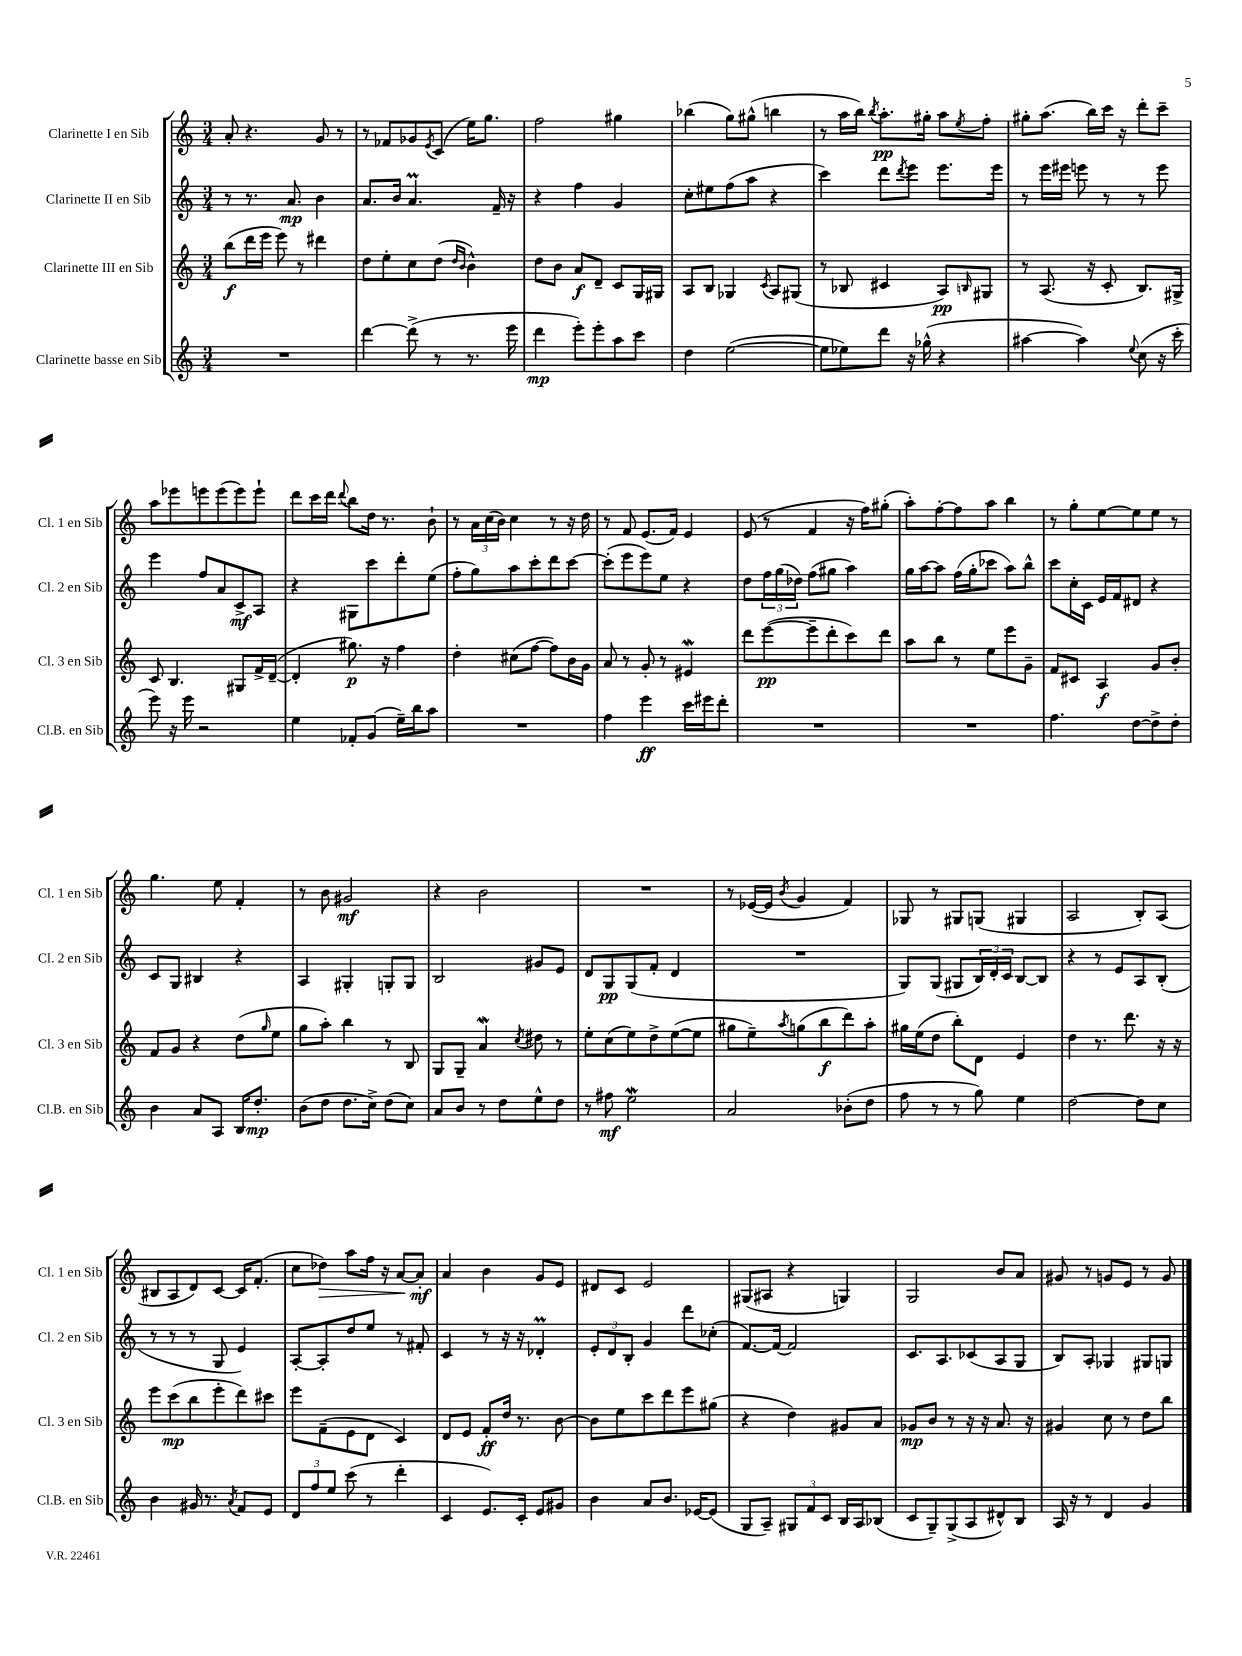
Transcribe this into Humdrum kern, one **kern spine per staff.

**kern	**dynam	**kern	**dynam	**kern	**dynam	**kern	**dynam
*part4	*part4	*part3	*part3	*part2	*part2	*part1	*part1
*staff4	*staff4	*staff3	*staff3	*staff2	*staff2	*staff1	*staff1
*I"Clarinette basse en Sib	*	*I"Clarinette III en Sib	*	*I"Clarinette II en Sib	*	*I"Clarinette I en Sib	*
*I'Cl.B. en Sib	*	*I'Cl. 3 en Sib	*	*I'Cl. 2 en Sib	*	*I'Cl. 1 en Sib	*
*clefG2	*	*clefG2	*	*clefG2	*	*clefG2	*
*k[]	*	*k[]	*	*k[]	*	*k[]	*
*M3/4	*	*M3/4	*	*M3/4	*	*M3/4	*
=45	=45	=45	=45	=45	=45	=45	=45
2.r	.	(8bb\L	f	8r	.	8a'/	.
.	.	16ddd\L	.	8.r	.	4.r	.
.	.	16eee\JJ	.	.	.	.	.
.	.	8eee\)	.	.	.	.	.
.	.	.	.	8.a/	mp	.	.
.	.	8r	.	.	.	.	.
.	.	4ddd#X\	.	4b\	.	8g/	.
.	.	.	.	.	.	8r	.
=46	=46	=46	=46	=46	=46	=46	=46
[4ddd\	.	8dd\L	.	8.a/L	.	8r	.
.	.	8ee'\	.	.	.	8f-X/L	.
.	.	.	.	16b/Jk	.	.	.
(8ddd^\]	.	8cc\	.	4.aM/	.	8g-X/	.
.	.	.	.	.	.	8qe/	.
8r	.	(8dd\J	.	.	.	(8c/J	.
.	.	16qqdd/LL	.	.	.	.	.
.	.	16qqb/JJ	.	.	.	.	.
8.r	.	4b^^\)	.	.	.	16ee\KL)	.
.	.	.	.	.	.	8.gg\J	.
.	.	.	.	16f~/	.	.	.
16eee\	.	.	.	16r	.	.	.
=47	=47	=47	=47	=47	=47	=47	=47
4ddd\	mp	8dd\L	.	4r	.	2ff\	.
.	.	8b\J	.	.	.	.	.
8eee'\L)	.	8a/L	f	4ff\	.	.	.
8eee'\	.	8d~/J	.	.	.	.	.
8aa\	.	8c/L	.	4g/	.	4gg#X\	.
8ccc\J	.	16G/L	.	.	.	.	.
.	.	16G#X/JJ	.	.	.	.	.
=48	=48	=48	=48	=48	=48	=48	=48
4dd\	.	8A/L	.	8cc'\L	.	(4bb-X\	.
.	.	8B/J	.	8ee#X\	.	.	.
([2ee\	.	4G-X/	.	(8ff\	.	8gg\L)	.
.	.	.	.	8aa\J	.	(8gg#X^^\J	.
.	.	8qc/	.	.	.	.	.
.	.	8A/L	.	4r	.	4bbn\	.
.	.	(8G#X/J	.	.	.	.	.
=49	=49	=49	=49	=49	=49	=49	=49
8ee\L]	.	8r	.	4ccc\)	.	8r	.
8ee-X\)	.	8B-X/	.	.	.	16aa\LL	.
.	.	.	.	.	.	16bb\JJ)	.
.	.	.	.	.	.	8qbb/	.
8ddd\J	.	4c#X/	.	8ddd\L	.	8.aa'\L	pp
.	.	.	.	8qddd/	.	.	.
16r	.	.	.	8eee\J	.	.	.
(16gg-X^^\	.	.	.	.	.	16gg#X'\Jk	.
4r	.	8A/L)	pp	8.eee\L	.	8aa\L	.
.	.	16qqBn/	.	.	.	8qee/	.
.	.	8G#X/J	.	.	.	8ff'\J	.
.	.	.	.	16eee\Jk	.	.	.
=50	=50	=50	=50	=50	=50	=50	=50
[4aa#X\	.	8r	.	8r	.	8gg#X'\L	.
.	.	(8.A/	.	16eee\LL	.	(8.aa\J	.
.	.	.	.	16eee#X\JJ	.	.	.
4aa#\])	.	.	.	8eeen\	.	.	.
.	.	16r	.	.	.	16bb\LL)	.
.	.	8c'/	.	8r	.	16ccc\JJ	.
.	.	.	.	.	.	16r	.
8qqee/	.	.	.	.	.	.	.
(8cc\	.	8.B/L)	.	8r	.	8ddd'\L	.
16r	.	.	.	8eee\	.	8ccc~\J	.
16ccc'\	.	16G#X^/Jk	.	.	.	.	.
!!LO:LB:g=z
=51	=51	=51	=51	=51	=51	=51	=51
8eee\)	.	8c/	.	4eee\	.	8aa\L	.
16r	.	4.B/	.	.	.	8eee-X\	.
16eee\	.	.	.	.	.	.	.
2r	.	.	.	8ff/L	.	8eeen\	.
.	.	.	.	8a/	.	(8eee\	.
.	.	8G#X/L	.	8c^/	mf	8eee\)	.
.	.	16f^/L	.	8A/J	.	8eee`\J	.
.	.	([16d~/JJ	.	.	.	.	.
=52	=52	=52	=52	=52	=52	=52	=52
4ee\	.	4d'/]	.	4r	.	8ddd\L	.
.	.	.	.	.	.	16ccc\L	.
.	.	.	.	.	.	16ddd\JJ	.
.	.	.	.	.	.	8qqddd/	.
8f-X'/L	.	8.gg#X\)	p	8G#X\L	.	8bb\L	.
(8g/J	.	.	.	8ccc\	.	16dd\Jk	.
.	.	16r	.	.	.	8.r	.
16ee~\LL)	.	4ff\	.	8ddd'\	.	.	.
16bb\J	.	.	.	.	.	.	.
8aa\J	.	.	.	(8ee\J	.	8b`\	.
=53	=53	=53	=53	=53	=53	=53	=53
2.r	.	4dd'\	.	8ff'\L	.	8r	.
.	.	.	.	8gg\)	.	24a\LL	.
.	.	.	.	.	.	(24cc\	.
.	.	.	.	.	.	24b\JJ)	.
.	.	(8cc#X\L	.	8aa\	.	4cc\	.
.	.	[8ff\J	.	8ccc'\	.	.	.
.	.	8ff\L])	.	8ddd\	.	8r	.
.	.	16b\L	.	[8ccc\J	.	16r	.
.	.	16g\JJ	.	.	.	16dd\	.
=54	=54	=54	=54	=54	=54	=54	=54
4ff\	.	8a/	.	(8ccc'\L]	.	8r	.
.	.	8r	.	8eee\	.	8f/	.
4eee\	ff	8g'/	.	8eee\)	.	(8.e/L	.
.	.	8r	.	8ee\J	.	.	.
.	.	.	.	.	.	16f/Jk)	.
16ccc\LL	.	4e#XW/	.	4r	.	4e/	.
16eee#X\J	.	.	.	.	.	.	.
8ddd'\J	.	.	.	.	.	.	.
=55	=55	=55	=55	=55	=55	=55	=55
2.r	.	8ddd\L	.	8dd\L	.	(8e/	.
.	.	([8eee\	pp	24ff\L	.	8r	.
.	.	.	.	(24gg\	.	.	.
.	.	.	.	24dd-X\JJ)	.	.	.
.	.	8eee~\]	.	(8ff\L	.	4f/	.
.	.	8ddd'\	.	8gg#X\J	.	.	.
.	.	8ccc\)	.	4aa\)	.	16r	.
.	.	.	.	.	.	16ff\KL)	.
.	.	8ddd\J	.	.	.	(8gg#X'\J	.
=56	=56	=56	=56	=56	=56	=56	=56
2.r	.	8aa\L	.	16gg\LL	.	8aa'\L)	.
.	.	.	.	[16aa\J	.	.	.
.	.	8bb\J	.	8aa\J]	.	[8ff'\	.
.	.	8r	.	(16ff\LL	.	8ff\]	.
.	.	.	.	16gg'\J	.	.	.
.	.	8ee\L	.	8ccc-X\J	.	8aa\J	.
.	.	8eee\	.	8aa\L)	.	4bb\	.
.	.	8g~\J	.	8bb^^\J	.	.	.
=57	=57	=57	=57	=57	=57	=57	=57
4.ff\	.	8f/L	.	8ccc\L	.	8r	.
.	.	8c#X/J	.	16cc'\L	.	8gg'\L	.
.	.	.	.	16c\JJ	.	.	.
.	.	4A/	f	16e/LL	.	[8ee\	.
.	.	.	.	16f/J	.	.	.
[8dd\L	.	.	.	8d#X/J	.	8ee\]	.
8dd^\]	.	8g/L	.	4r	.	8ee\J	.
8dd'\J	.	8b'/J	.	.	.	8r	.
!!LO:LB:g=z
=58	=58	=58	=58	=58	=58	=58	=58
4b\	.	8f/L	.	8c/L	.	4.gg\	.
.	.	8g/J	.	8G/J	.	.	.
8a/L	.	4r	.	4B#X/	.	.	.
8A/J	.	.	.	.	.	8ee\	.
16B/KL	.	(8dd\L	.	4r	.	4f'/	.
8.dd'/J	mp	.	.	.	.	.	.
.	.	16qqgg/	.	.	.	.	.
.	.	8ee\J	.	.	.	.	.
=59	=59	=59	=59	=59	=59	=59	=59
(8b\L	.	8gg\L	.	4A/	.	8r	.
8dd\J	.	8aa'\J)	.	.	.	8b\	.
8.dd\L	.	4bb\	.	4G#X'/	.	2g#X/	mf
16cc^\Jk)	.	.	.	.	.	.	.
(8dd\L	.	8r	.	8Gn'/L	.	.	.
8cc\J)	.	8B/	.	8G/J	.	.	.
=60	=60	=60	=60	=60	=60	=60	=60
8a/L	.	8G/L	.	2B/	.	4r	.
8b/J	.	8G~/J	.	.	.	.	.
8r	.	4aW/	.	.	.	2b\	.
8dd\L	.	.	.	.	.	.	.
.	.	8qcc/	.	.	.	.	.
8ee^^\	.	8dd#X\	.	8g#X/L	.	.	.
8dd\J	.	8r	.	8e/J	.	.	.
=61	=61	=61	=61	=61	=61	=61	=61
8r	.	8ee'\L	.	8d/L	.	2.r	.
8ff#X\	mf	(8cc\	.	8G/	pp	.	.
2eeW\	.	8ee\)	.	(8G/	.	.	.
.	.	8dd^\	.	8f'/J	.	.	.
.	.	([8ee\	.	4d/	.	.	.
.	.	8ee\J]	.	.	.	.	.
=62	=62	=62	=62	=62	=62	=62	=62
2a/	.	8gg#X\L	.	2.r	.	8r	.
.	.	8ee~\)	.	.	.	([16e-X/LL	.
.	.	.	.	.	.	16e-/JJ]	.
.	.	8qaa/	.	.	.	8qb/	.
.	.	(8ggn\	.	.	.	4g/	.
.	.	8bb\	f	.	.	.	.
(8b-X'\L	.	8ddd\)	.	.	.	4f/)	.
8dd\J	.	8aa'\J	.	.	.	.	.
=63	=63	=63	=63	=63	=63	=63	=63
8ff\	.	16gg#X\LL	.	8G/L)	.	8G-X/	.
.	.	(16ee\J	.	.	.	.	.
8r	.	8dd\J	.	(8G/J	.	8r	.
8r	.	8bb'\L)	.	8G#X/L	.	8G#X/L	.
8gg\)	.	8d\J	.	24B/L)	.	(8Gn/J	.
.	.	.	.	24d'/	.	.	.
.	.	.	.	24c/JJ	.	.	.
4ee\	.	4e/	.	[8B/L	.	4G#X/	.
.	.	.	.	8B/J]	.	.	.
=64	=64	=64	=64	=64	=64	=64	=64
[2dd\	.	4dd\	.	4r	.	2A/	.
.	.	8.r	.	8r	.	.	.
.	.	.	.	8e/L	.	.	.
.	.	8.ddd\	.	.	.	.	.
8dd\L]	.	.	.	8A/	.	8B'/L)	.
8cc\J	.	16r	.	(8B'/J	.	(8A/J	.
.	.	16r	.	.	.	.	.
!!LO:LB:g=z
=65	=65	=65	=65	=65	=65	=65	=65
4b\	.	8eee\L	.	8r	.	8B#X/L	.
.	.	(8ccc\	mp	8r	.	8A/	.
16g#X/	.	8bb\	.	8r	.	8d/)	.
8.r	.	.	.	.	.	.	.
.	.	8eee'\	.	8G/	.	[8c/J	.
8qa/	.	.	.	.	.	.	.
8f/L	.	8ddd\)	.	4e/)	.	16c/KL]	.
.	.	.	.	.	.	(8.f'/J	.
8e/J	.	8ccc#X\J	.	.	.	.	.
=66	=66	=66	=66	=66	=66	=66	=66
12d/L	.	8eee\L	.	[8A'/L	.	8cc\L	.
12ff/	.	.	.	.	.	.	.
!	!	!	!	!	!	!	!LO:HP:b
.	.	(8f~\	.	8A'/]	.	8dd-X\J)	>
12ee/J	.	.	.	.	.	.	.
(8ccc\	.	8e\	.	8dd/	.	8aa\L	.
8r	.	8d\J	.	8ee/J	.	16ff\Jk	.
.	.	.	.	.	.	16r	.
4ddd'\	.	4c/)	.	8r	.	[8a/L	.
.	.	.	.	8f#X'/	.	8a'/J]	] mf
=67	=67	=67	=67	=67	=67	=67	=67
4c/	.	8d/L	.	4c/	.	4a/	.
.	.	8e/J	.	.	.	.	.
8.e/L)	.	8f'/L	ff	8r	.	4b\	.
.	.	16dd/Jk	.	16r	.	.	.
16c'/Jk	.	8.r	.	16r	.	.	.
8e/L	.	.	.	4d-XM'/	.	8g/L	.
8g#X/J	.	[8b\	.	.	.	8e/J	.
=68	=68	=68	=68	=68	=68	=68	=68
4b\	.	8b\L]	.	12e'/L	.	8d#X/L	.
.	.	.	.	12d/	.	.	.
.	.	8ee\	.	.	.	8c/J	.
.	.	.	.	12B'/J	.	.	.
8a/L	.	8ccc\	.	4g/	.	2e/	.
8.b/J	.	8ddd\	.	.	.	.	.
.	.	8eee\	.	8ddd\L	.	.	.
[16e-X/KL	.	.	.	.	.	.	.
(8e-/J]	.	(8gg#X\J	.	(8cc-X'\J	.	.	.
=69	=69	=69	=69	=69	=69	=69	=69
8G/L	.	4r	.	[8.f/L)	.	(8G#X/L	.
8A~/J)	.	.	.	.	.	8A#X/J	.
.	.	.	.	16f/Jk_	.	.	.
12G#X/L	.	4dd\)	.	2f/]	.	4r	.
12f/	.	.	.	.	.	.	.
12c/J	.	.	.	.	.	.	.
16B/LL	.	8g#X/L	.	.	.	4Gn/)	.
16A/J	.	.	.	.	.	.	.
(8B-X/J	.	8a/J	.	.	.	.	.
=70	=70	=70	=70	=70	=70	=70	=70
8c/L	.	8g-X/L	mp	8.c/L	.	2G/	.
8G~/)	.	8b/J	.	.	.	.	.
.	.	.	.	8.A/	.	.	.
(8G^/	.	8r	.	.	.	.	.
8A/	.	16r	.	(8c-X/	.	.	.
.	.	16r	.	.	.	.	.
8d#X^^/)	.	8.a/	.	8A/	.	8b/L	.
8B/J	.	.	.	8G/J	.	8a/J	.
.	.	16r	.	.	.	.	.
=71	=71	=71	=71	=71	=71	=71	=71
16A/	.	4g#X/	.	8B/L)	.	8g#X/	.
16r	.	.	.	.	.	.	.
8r	.	.	.	8A'/J	.	8r	.
4d/	.	8cc\	.	4G-X/	.	8gn/L	.
.	.	8r	.	.	.	8e/J	.
4g/	.	8dd\L	.	8G#X/L	.	8r	.
.	.	8bb\J	.	8Gn/J	.	8g/	.
==	==	==	==	==	==	==	==
*-	*-	*-	*-	*-	*-	*-	*-
